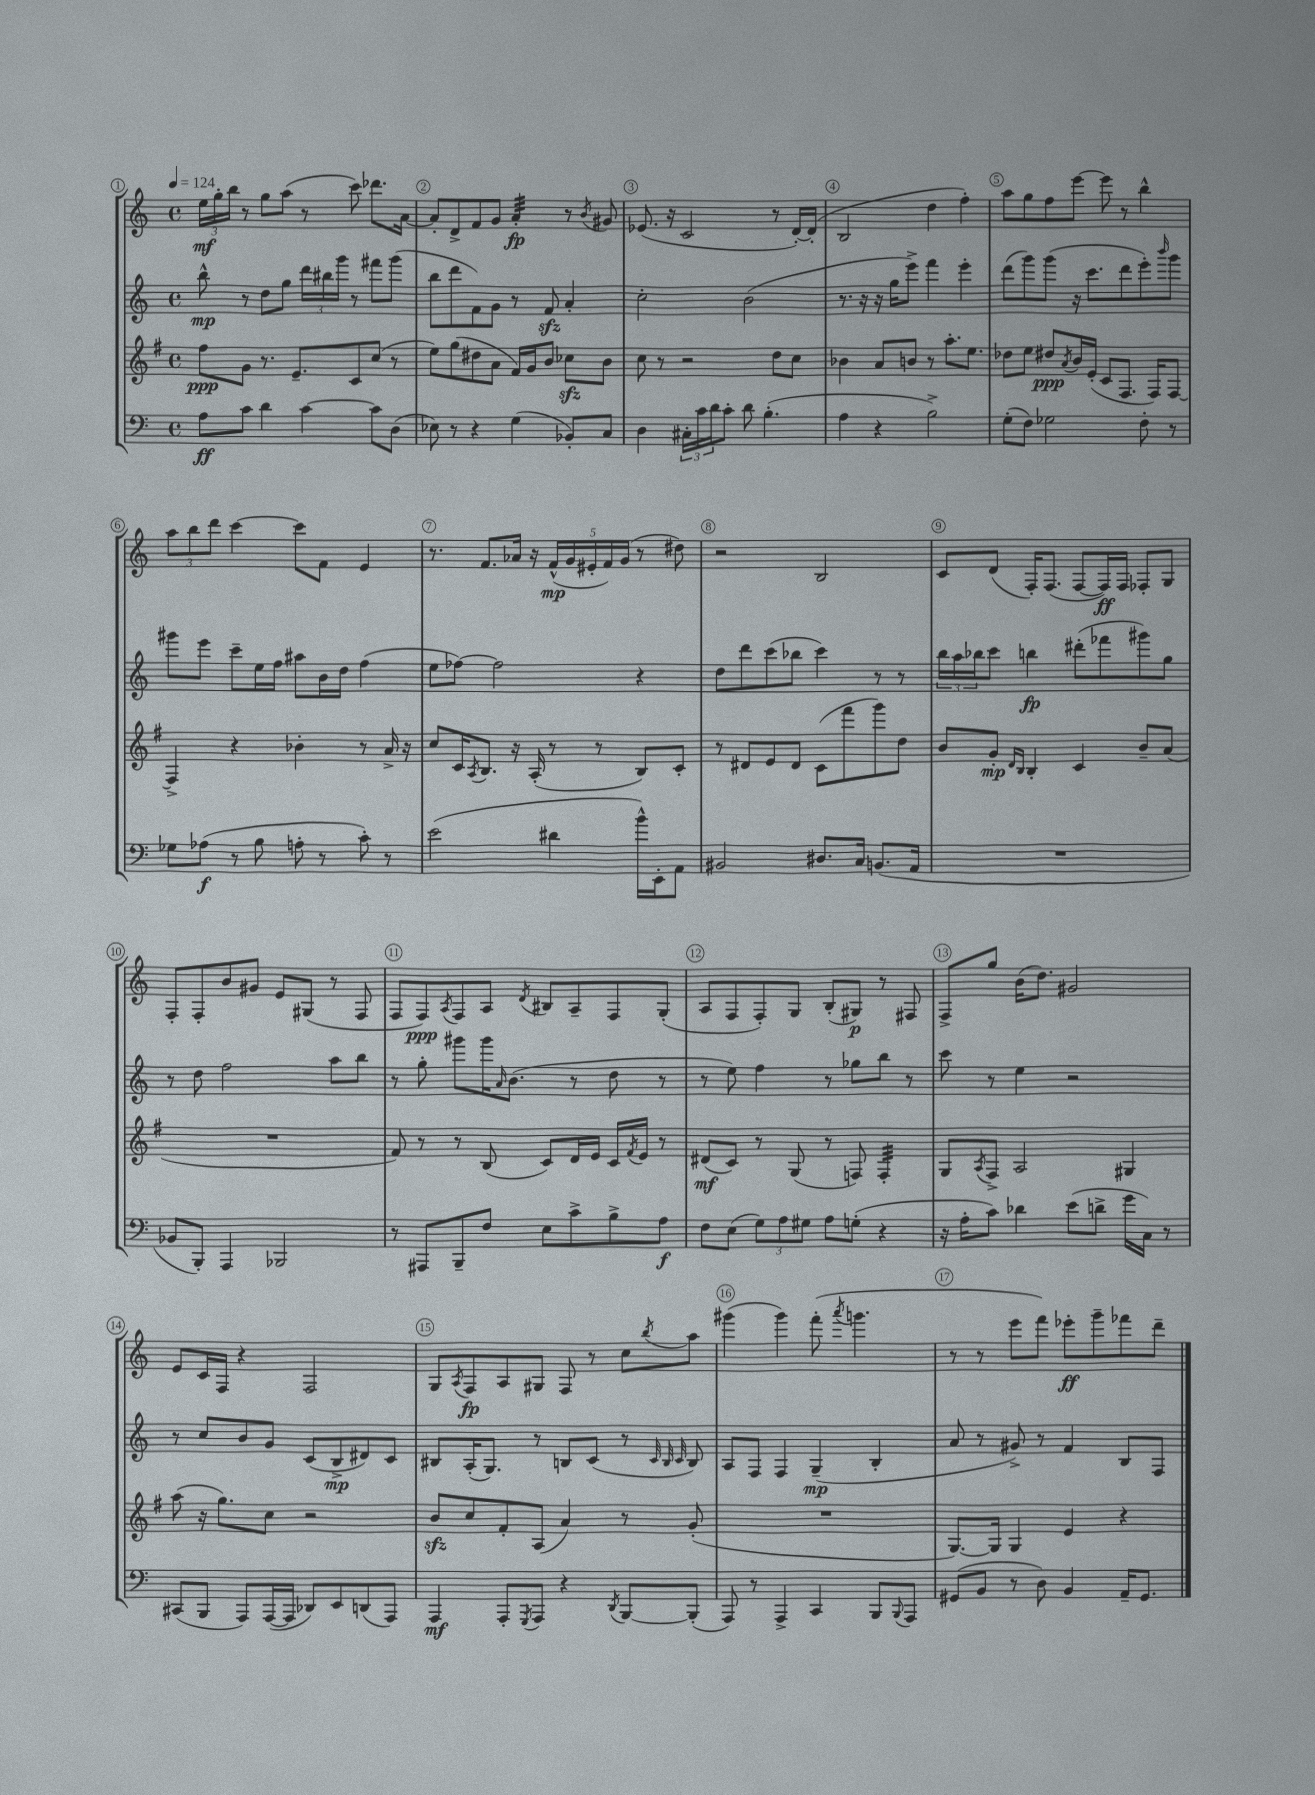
<<
\new StaffGroup <<
\new Staff = "s0" {
    \clef treble \key c \major \defaultTimeSignature \time 4/4 \tempo 4 = 124
    \tuplet 3/2 { e''16\mf g''16-. b''16 } r8 g''8 a''8( r8 c'''8) des'''8. a'16~ |
    a'8-. d'8-> f'8 g'8 a'4:32-.\fp r8 \acciaccatura { b'8 } gis'8 |
    ees'8.( r16 c'2 r8 d'16~-.) d'16-.( |
    b2 d''4 f''4-.) |
    a''8 g''8 f''8 e'''8~ e'''8 r8 b''4-^ |
    \tuplet 3/2 { a''8 b''8 d'''8 } c'''4~ c'''8 f'8 e'4 |
    r8. f'8. aes'16 r16 \tuplet 5/4 { f'16-^\mp( g'16 eis'16-. f'16) g'16( } r8 dis''8) |
    r2 b2 |
    c'8 d'8( f16-.) f8.( f8~ f16\ff) f16 fes8-. g8 |
    f8-. f8-. b'8 gis'8 e'8 gis8( r8 f8 |
    f8 f8\ppp) \acciaccatura { a8 } f8 a8 \acciaccatura { d'8 } bis8 a8-- f8 g8-.( |
    a8 f8 f8-.) g8 b8-.( gis8\p) r8 fis8 |
    f8-> g''8 b'16( d''8.) gis'2 |
    e'8 c'16 f16 r4 f2 |
    g8 \acciaccatura { a8 } f8\fp a8 gis8 f8 r8 c''8 \acciaccatura { b''8 } a''8 |
    gis'''4( gis'''4) f'''8-.( \acciaccatura { a'''8 } g'''4. |
    r8 r8 e'''8 f'''8) ees'''8-.\ff g'''8-- fes'''8 d'''8-- \bar "|." |
}
\new Staff = "s1" {
    \clef treble \key c \major \defaultTimeSignature \time 4/4
    b''8-^\mp r8 d''8 g''8 \tuplet 3/2 { d'''16 bis''16 g'''16 } r8 fis'''8 g'''8( |
    b''8 d'''8 f'8) g'8 r8 f'8\sfz a'4-. |
    c''2-. b'2( |
    r8. r16 r16 g''16 e'''8->) f'''4 e'''4-. |
    d'''8( g'''8) g'''8( r16 c'''8. d'''8 e'''8-.) \grace { b'''16 } g'''8 |
    gis'''8 e'''8 c'''8-- e''16 f''16 ais''8 b'16 d''16 f''4( |
    e''8 fes''8~) fes''2 r4 |
    d''8 d'''8 c'''8( bes''8 c'''4) r8 r8 |
    \tuplet 3/2 { b''16 a''16 bes''16 } c'''8 b''4\fp dis'''8-.( fes'''8 gis'''8) g''8 |
    r8 d''8 f''2 a''8 b''8 |
    r8 g''8-. gis'''8 gis'''16 \grace { a'16 } b'8.( r8 d''8 r8 |
    r8 e''8) f''4 r8 ges''8 b''8 r8 |
    c'''8 r8 e''4 r2 |
    r8 c''8 b'8 g'8 c'8( b8->\mp dis'8) c'8 |
    bis8 a16-.( g8.) r8 b8 c'8( r8 \grace { c'32 b32 c'32 } b8) |
    a8 f8 f4 g4--\mp( b4-. |
    a'8 r8 gis'8->) r8 f'4 b8 f8 \bar "|." |
}
\new Staff = "s2" {
    \clef treble \key g \major \defaultTimeSignature \time 4/4
    fis''8\ppp g'8 r8. e'8.-- c'8 c''8( r8 |
    e''8) g''8( dis''8 a'8 fis'16) g'16 b'8 ces''8\sfz b'8 |
    c''8 r8 r2 d''8 c''8 |
    bes'4 a'8 b'8 r8 a''8.-. e''8. |
    des''8 e''8 dis''8\ppp \acciaccatura { a'8 } b'16 e'16-.( c'8 fis8. fis16) fis8~ |
    fis4-> r4 bes'4-. r8 a'16-> r16 |
    c''8 c'16 \acciaccatura { a8 } b8. r16 a16-.( r8 r8 b8) c'8-. |
    r8 dis'8 e'8 dis'8 c'8( fis'''8 g'''8) d''8 |
    b'8 g'8-.\mp \grace { d'16 b16 } b4-. c'4 b'8-- a'8( |
    R1 |
    fis'8) r8 r8 b8( c'8) d'16 e'16 c'16 \acciaccatura { fis'8 } e'16 r8 |
    dis'8\mf( c'8) r8 g8( r8 f8) f4:32-. |
    g8 \acciaccatura { a8 } fis8-> a2 gis4 |
    a''8( r16 g''8.) c''8 r2 |
    b'8\sfz c''8 fis'8-. a8( a'4) r8 g'8-.( |
    R1 |
    g8.~) g16 g4 e'4 r4 \bar "|." |
}
\new Staff = "s3" {
    \clef bass \key c \major \defaultTimeSignature \time 4/4
    a8\ff c'8 d'4 c'4~ c'8 d8( |
    ees8) r8 r4 g4( bes,8-.) c8 |
    d4 \tuplet 3/2 { cis16-. c'16 d'16 } c'8-. d'8 b4.-.( |
    a4 r4 b2->) |
    g8-.( f8) ges2 f8-. r8 |
    ges8 aes8\f( r8 b8 a8-. r8 c'8-.) r8 |
    e'2( dis'4 b'16-^) e,16-. a,8 |
    bis,2 dis8. c16 b,8.( a,16 |
    R1 |
    bes,8 b,,8-.) a,,4 bes,,2 |
    r8 ais,,8 b,,8-- f8 e8 c'8-> b8-> a8\f |
    f8 e8( \tuplet 3/2 { g8) a8 gis8 } a8 g8-.( r4 |
    r16 a16-. c'8) des'4 e'8( d'8-> g'16 c16) r8 |
    cis,8( b,,8 a,,8) a,,16~( a,,16 des,8) e,8 d,8( a,,8) |
    a,,4\mf a,,8-. \acciaccatura { g,,8 } a,,8 r4 \acciaccatura { d,8 } b,,8~ b,,8-.( |
    a,,8) r8 a,,4-> c,4 b,,8 \appoggiatura { b,,8 } a,,8 |
    gis,8( b,8 r8 d8) b,4 a,16-- gis,8. \bar "|." |
}
>>
>>
\layout { \context { \Score \override BarNumber.break-visibility = ##(#f #t #t) barNumberVisibility = #all-bar-numbers-visible \override BarNumber.stencil = #(make-stencil-circler 0.1 0.3 ly:text-interface::print) } }
